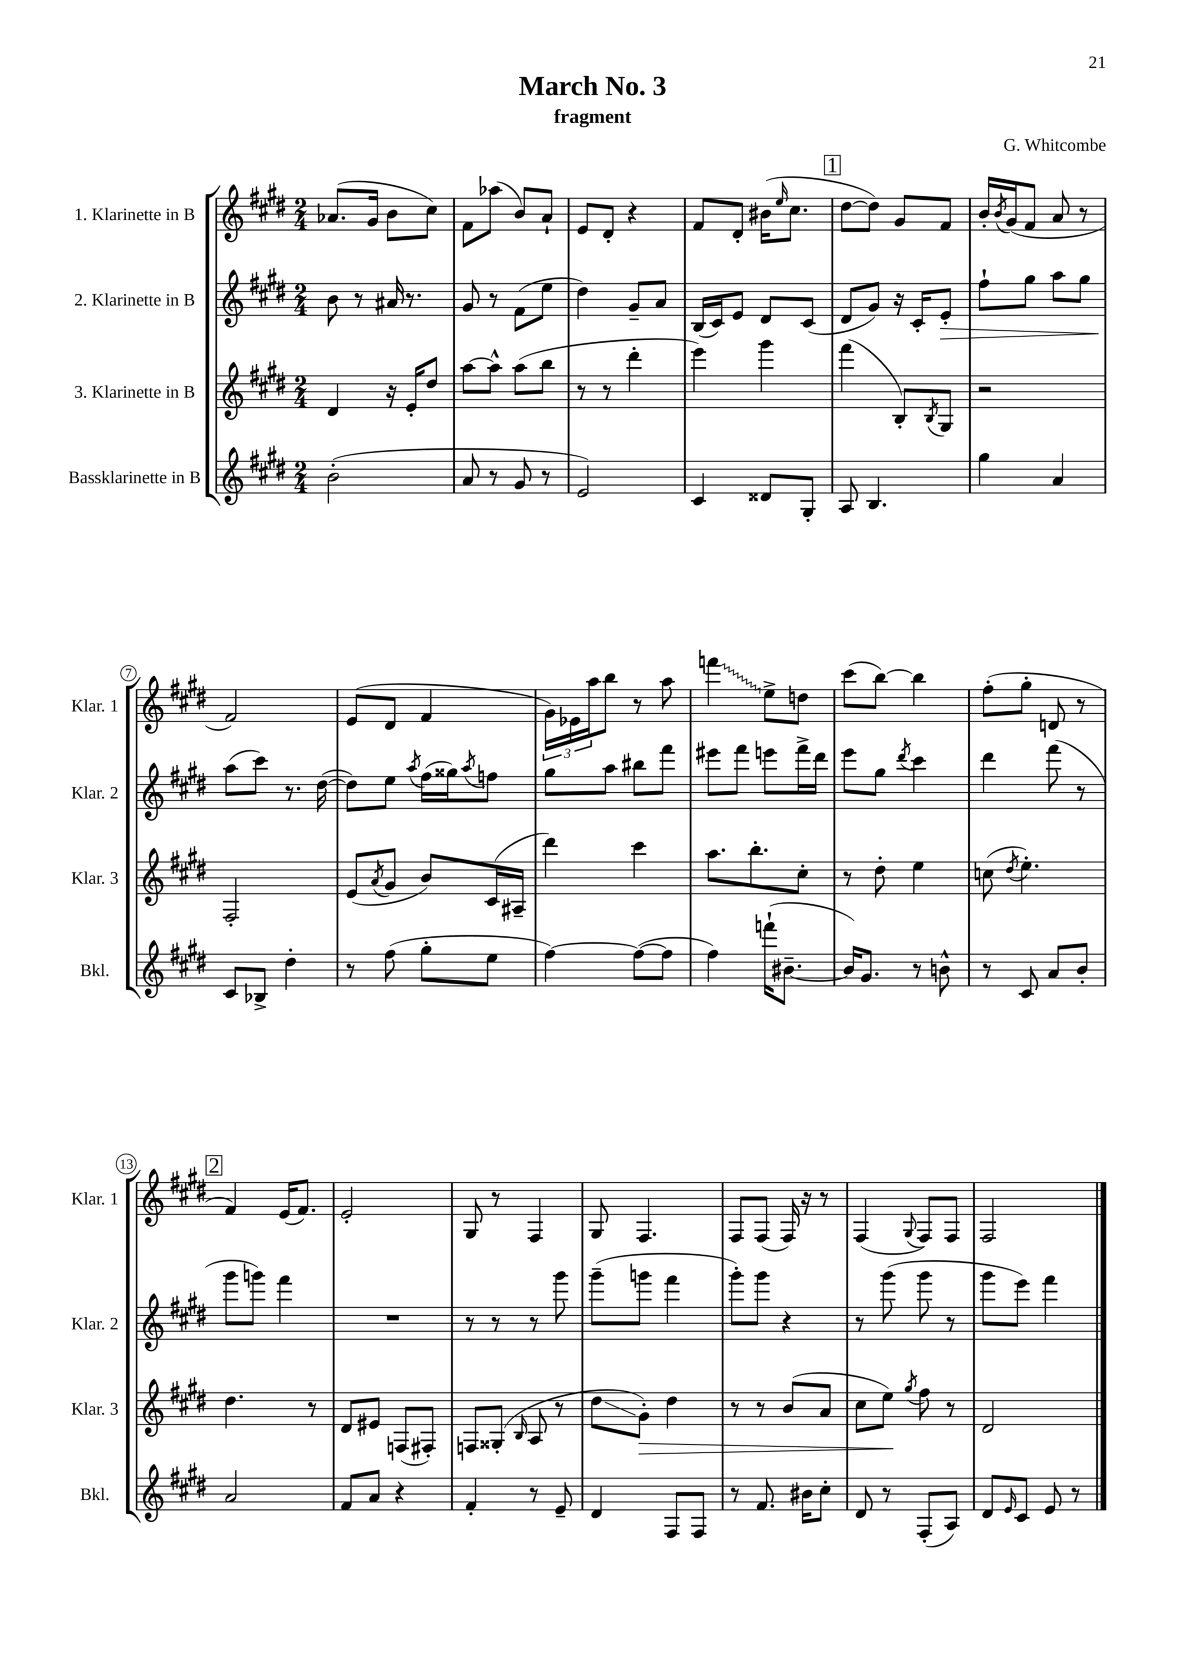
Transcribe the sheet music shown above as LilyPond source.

\header { title = "March No. 3" composer = "G. Whitcombe" subtitle = "fragment" }
<<
\new StaffGroup <<
\new Staff = "s0" \with { instrumentName = "1. Klarinette in B" shortInstrumentName = "Klar. 1" } {
    \clef treble \key e \major \numericTimeSignature \time 2/4
    aes'8.( gis'16 b'8 cis''8) |
    fis'8 aes''8( b'8) a'8-! |
    e'8 dis'8-. r4 |
    fis'8 dis'8-. bis'16( \grace { e''16 } cis''8. |
    \mark \markup { \box "1" } dis''8~ dis''8) gis'8 fis'8 |
    b'16-. \acciaccatura { b'8 } gis'16( fis'8 a'8 r8 |
    fis'2) |
    e'8( dis'8 fis'4 |
    \tuplet 3/2 { gis'16) ees'16 a''16 } b''8 r8 a''8 |
    \once \override Glissando.style = #'zigzag f'''4\glissando e''8-> d''8 |
    cis'''8( b''8~) b''4 |
    fis''8-.( gis''8-. d'8 r8 |
    \mark \markup { \box "2" } fis'4) e'16( fis'8.) |
    e'2-. |
    gis8 r8 fis4 |
    gis8 fis4. |
    fis8 fis8( fis16) r16 r8 |
    fis4( \appoggiatura { gis8 } fis8) fis8 |
    fis2 \bar "|." |
}
\new Staff = "s1" \with { instrumentName = "2. Klarinette in B" shortInstrumentName = "Klar. 2" } {
    \clef treble \key e \major \numericTimeSignature \time 2/4
    b'8 r8 ais'16 r8. |
    gis'8 r8 fis'8( e''8 |
    dis''4) gis'8-- a'8 |
    b16( cis'16) e'8 dis'8 cis'8( |
    \mark \markup { \box "1" } dis'8 gis'8) r16 cis'16-. e'8-.\> |
    fis''8-! gis''8 a''8 gis''8 |
    a''8\!( cis'''8) r8. dis''16~( |
    dis''8) e''8 \acciaccatura { a''8 } fis''16( gisis''16) \acciaccatura { a''8 } f''8 |
    gis''8 a''8 bis''8 fis'''8 |
    eis'''8 fis'''8 e'''8 fis'''16-> dis'''16 |
    e'''8 gis''8 \acciaccatura { dis'''8 } cis'''4 |
    dis'''4 fis'''8( r8 |
    \mark \markup { \box "2" } gis'''8 g'''8) fis'''4 |
    R2 |
    r8 r8 r8 gis'''8 |
    gis'''8--( g'''8 fis'''4 |
    gis'''8-.) gis'''8 r4 |
    r8 gis'''8( gis'''8 r8 |
    gis'''8 e'''8) fis'''4 \bar "|." |
}
\new Staff = "s2" \with { instrumentName = "3. Klarinette in B" shortInstrumentName = "Klar. 3" } {
    \clef treble \key e \major \numericTimeSignature \time 2/4
    dis'4 r16 e'16-. dis''8 |
    a''8~ a''8-^ a''8( b''8 |
    r8 r8 dis'''4-. |
    e'''4) gis'''4 |
    \mark \markup { \box "1" } fis'''4( b8-.) \acciaccatura { b8 } gis8 |
    r2 |
    fis2-. |
    e'8( \acciaccatura { a'8 } gis'8 b'8) cis'16( ais16-- |
    dis'''4) cis'''4 |
    a''8. b''8.-. cis''8-. |
    r8 dis''8-. e''4 |
    c''8( \acciaccatura { dis''8 } e''4.-.) |
    \mark \markup { \box "2" } dis''4. r8 |
    dis'8 eis'8 f8( fis8-.) |
    f8 gisis8-.( \grace { b16 } a8 r8 |
    dis''8\glissando gis'8-.\>) dis''4 |
    r8 r8 b'8( a'8 |
    cis''8 e''8\!) \acciaccatura { gis''8 } fis''8 r8 |
    dis'2 \bar "|." |
}
\new Staff = "s3" \with { instrumentName = "Bassklarinette in B" shortInstrumentName = "Bkl." } {
    \clef treble \key e \major \numericTimeSignature \time 2/4
    b'2-.( |
    a'8 r8 gis'8 r8 |
    e'2) |
    cis'4 disis'8 gis8-. |
    \mark \markup { \box "1" } a8 b4. |
    gis''4 a'4 |
    cis'8 bes8-> dis''4-. |
    r8 fis''8( gis''8-. e''8 |
    fis''4~) fis''8~( fis''8 |
    fis''4) f'''16-!( bis'8.~-- |
    bis'16) gis'8. r8 b'8-^ |
    r8 cis'8 a'8 b'8-. |
    \mark \markup { \box "2" } a'2 |
    fis'8 a'8 r4 |
    fis'4-. r8 e'8-- |
    dis'4 fis8 fis8 |
    r8 fis'8. bis'16 cis''8-. |
    dis'8 r8 fis8-.( a8) |
    dis'8 \grace { e'16 } cis'8 e'8 r8 \bar "|." |
}
>>
>>
\layout { \context { \Score \override BarNumber.stencil = #(make-stencil-circler 0.1 0.3 ly:text-interface::print) } }
